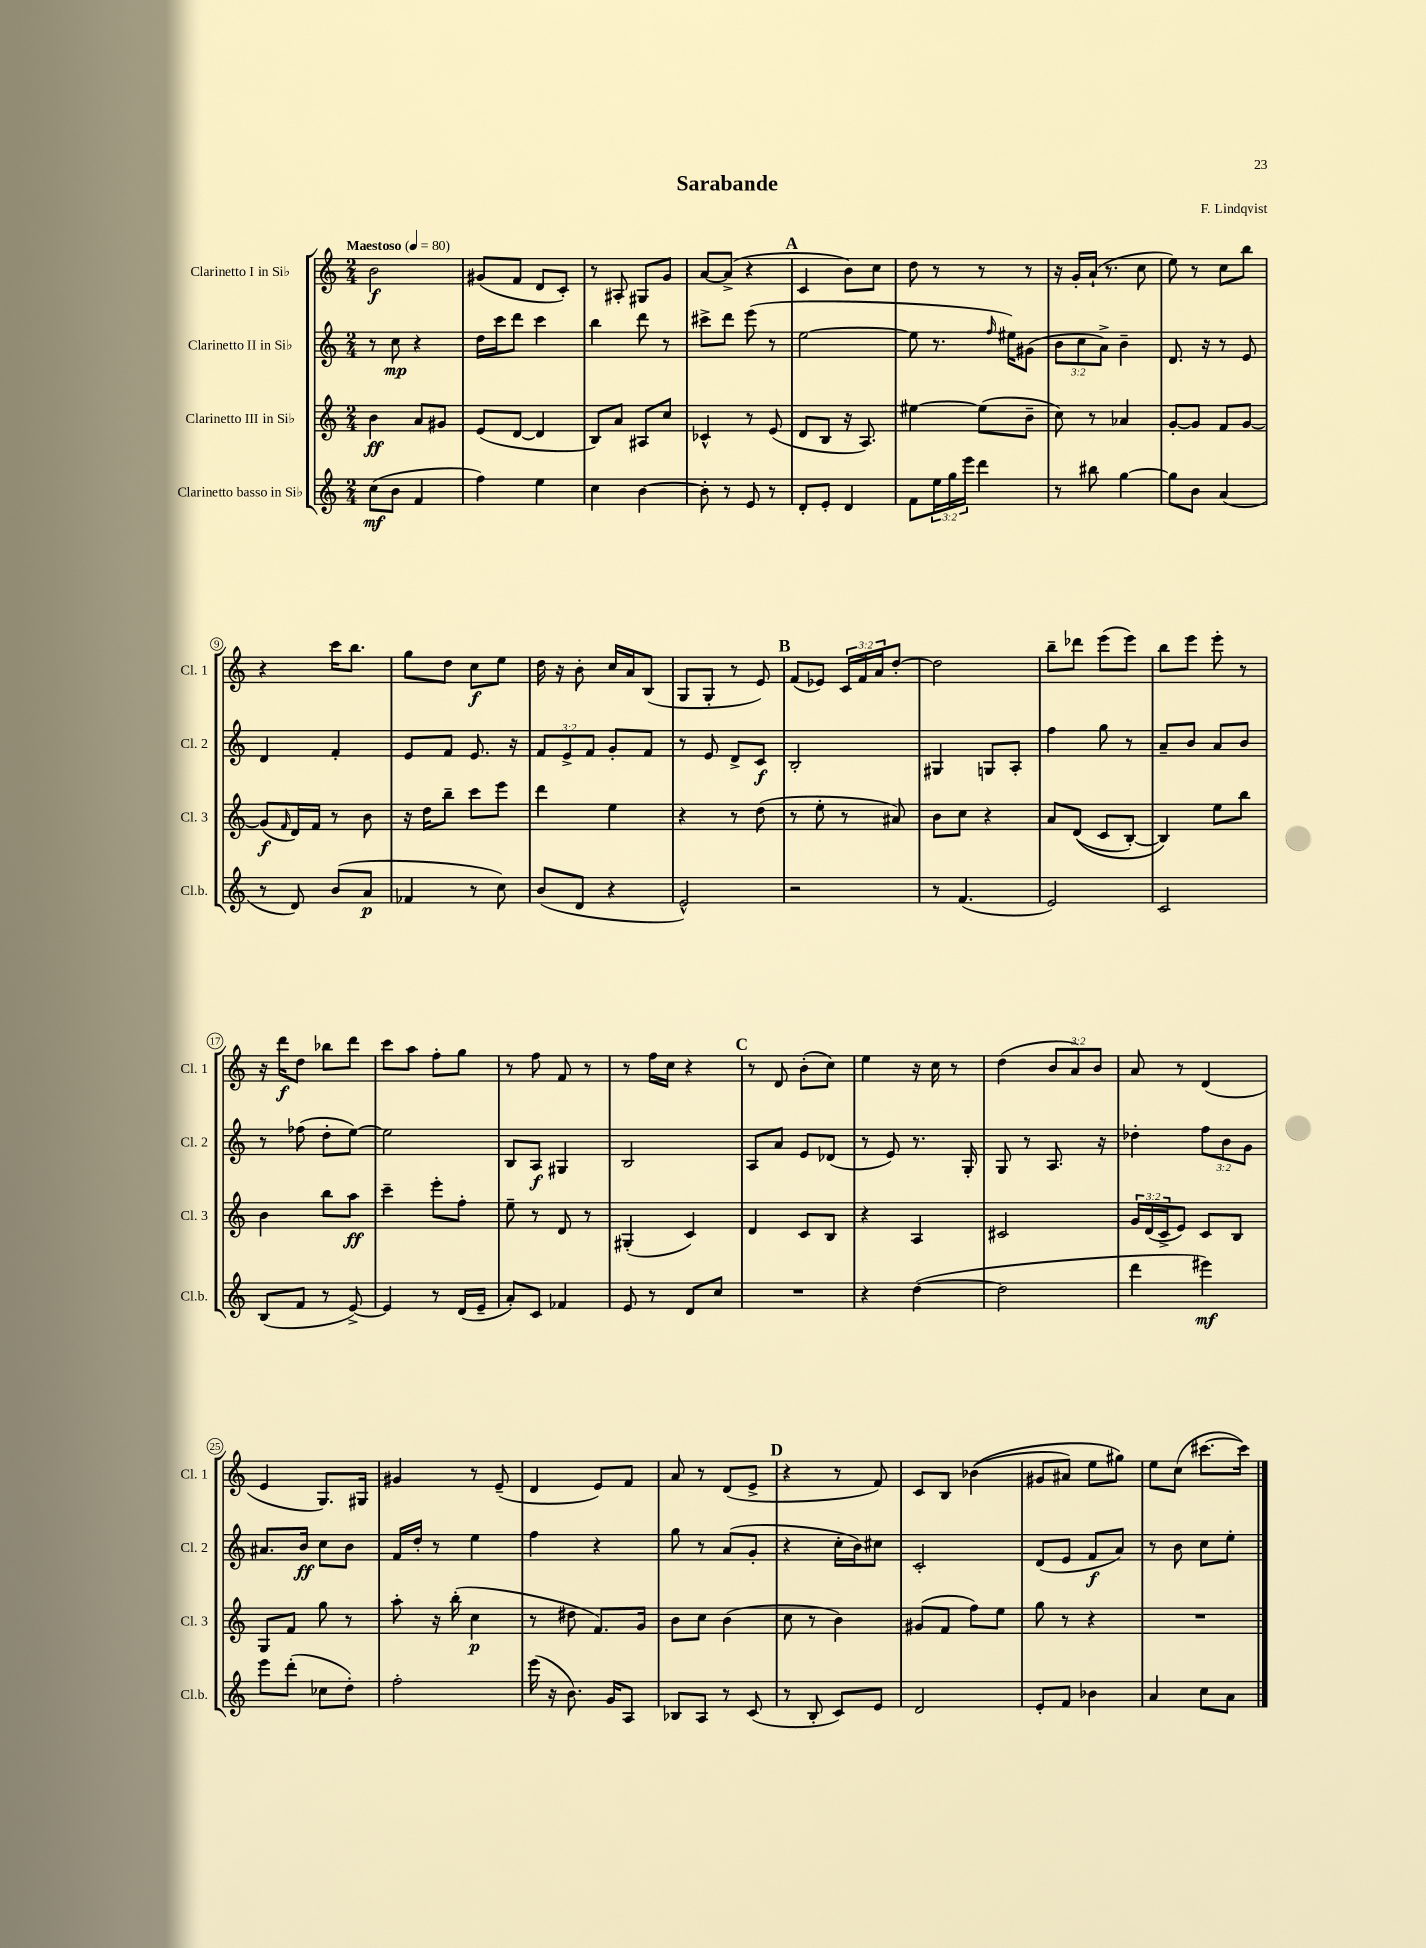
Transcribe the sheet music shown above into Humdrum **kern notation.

**kern	**kern	**kern	**kern
*staff4	*staff3	*staff2	*staff1
*clefG2	*clefG2	*clefG2	*clefG2
*k[]	*k[]	*k[]	*k[]
*M2/4	*M2/4	*M2/4	*M2/4
*MM80	*MM80	*MM80	*MM80
(8cc\L	4b\	8r	2b\
8b\J	.	8cc\	.
4f/	8a/L	4r	.
.	8g#/J	.	.
=	=	=	=
4ff\)	(8e/L	16dd\LL	(8g#/L
.	.	16ccc\J	.
.	[8d/J	8ddd\J	8f/J
4ee\	4d/]	4ccc\	8d/L
.	.	.	8c'/J)
=	=	=	=
4cc\	8B/L)	4bb\	8r
.	8a/J	.	8A#'/
[4b\	8A#/L	8ddd\	8G#/L
.	8cc/J	8r	8g/J
=	=	=	=
8b'\]	4c-^^/	8ccc#^\L	[8a/L
8r	.	8ddd\J	(8a^/]J
8e/	8r	(8eee\	4r
8r	(8e/	8r	.
=	=	=	=
8d'/L	8d/L	[2ee\	4c/
8e'/J	8B/J	.	.
4d/	16r	.	8b\L)
.	8.A/)	.	.
.	.	.	8cc\J
=	=	=	=
8f\L	[4ee#\	8ee\]	8dd\
24ee\L	.	8.r	8r
24gg\	.	.	.
24eee\JJ	.	.	.
4ddd\	(8ee#\]L	.	8r
.	.	16qqff/	.
.	.	16ee#\LK)	.
.	8b~\J	(8g#\J	8r
=	=	=	=
8r	8cc\)	12b\L	16r
.	.	.	16g'/LL
.	.	12cc\	.
8bb#\	8r	.	(16a`/JJ
.	.	12a^\J)	.
.	.	.	8.r
[4gg\	4a-/	4b~\	.
.	.	.	8cc\
=	=	=	=
8gg\]L	[8g'/L	8.d/	8ee\)
8b\J	8g/]J	.	8r
.	.	16r	.
(4a/	8f/L	8r	8cc\L
.	[8g/J	8e/	8bb\J
=	=	=	=
8r	(8g/]L	4d/	4r
.	16qqf/	.	.
8d/)	16d/L)	.	.
.	16f/JJ	.	.
(8b/L	8r	4f'/	16ccc\LK
.	.	.	8.bb\J
8a/J	8b\	.	.
=	=	=	=
4f-/	16r	8e/L	8gg\L
.	16dd\LK	.	.
.	8bb~\J	8f/J	8dd\J
8r	8ccc\L	8.e/	8cc\L
8cc\)	8eee\J	.	8ee\J
.	.	16r	.
=	=	=	=
(8b/L	4ddd\	12f/L	16dd\
.	.	.	16r
.	.	12e^/	.
8d/J	.	.	8b'\
.	.	12f/J	.
4r	4ee\	8g'/L	16cc/LL
.	.	.	16a/J
.	.	8f/J	(8B/J
=	=	=	=
2e^^/)	4r	8r	8G/L
.	.	8e/	8G'/J
.	8r	8d^/L	8r
.	(8dd\	8c/J	8e/)
=	=	=	=
2r	8r	2B'/	(8f/L
.	8ee'\	.	8e-/J)
.	8r	.	24c/LL
.	.	.	24f/
.	.	.	24a/J
.	8a#/)	.	[8dd'/J
=	=	=	=
8r	8b\L	4G#/	2dd\]
(4.f/	8cc\J	.	.
.	4r	8G/L	.
.	.	8A'/J	.
=	=	=	=
2e/)	8a/L	4ff\	8bb~\L
.	&((8d/J	.	8ddd-\J
.	8c/L	8gg\	(8eee\L
.	[8B'/J)	8r	8eee\J)
=	=	=	=
2c/	4B/]&)	8a~/L	8bb\L
.	.	8b/J	8eee\J
.	8ee\L	8a/L	8eee'\
.	8bb\J	8b/J	8r
=	=	=	=
(8B/L	4b\	8r	16r
.	.	.	16ddd\LK
8f/J	.	(8ff-\	8dd\J
8r	8bb\L	8dd'\L	8bb-\L
[8e^/)	8aa\J	[8ee\J)	8ddd\J
=	=	=	=
4e/]	4ccc~\	2ee\]	8ccc\L
.	.	.	8aa\J
8r	8eee'\L	.	8ff'\L
(16d/LL	8ff'\J	.	8gg\J
16e~/JJ	.	.	.
=	=	=	=
8a'/L)	8ee~\	8B/L	8r
8c/J	8r	8A/J	8ff\
4f-/	8d/	4G#/	8f/
.	8r	.	8r
=	=	=	=
8e/	(4G#'/	2B/	8r
8r	.	.	16ff\LL
.	.	.	16cc\JJ
8d/L	4c/)	.	4r
8cc/J	.	.	.
=	=	=	=
2r	4d/	8A/L	8r
.	.	8a/J	8d/
.	8c/L	8e/L	(8b'\L
.	8B/J	(8d-/J	8cc\J)
=	=	=	=
4r	4r	8r	4ee\
.	.	8e/)	.
([4dd\	4A/	8.r	16r
.	.	.	16cc\
.	.	.	8r
.	.	16G'/	.
=	=	=	=
2dd\]	2c#/	8G/	(4dd\
.	.	8r	.
.	.	8.A/	12b/L
.	.	.	12a/)
.	.	.	12b/J
.	.	16r	.
=	=	=	=
4ddd\	24g/LL	4dd-'\	8a/
.	(24d/	.	.
.	24c^/J	.	.
.	8e/J)	.	8r
4eee#\)	8c/L	12ff\L	(4d/
.	.	12b\	.
.	8B/J	.	.
.	.	12g\J	.
=	=	=	=
8eee\L	8G/L	8.a#/L	4e/
(8ddd'\J	8f/J	.	.
.	.	16b/Jk	.
8cc-\L	8gg\	8cc\L	8.G/L)
8dd'\J)	8r	8b\J	.
.	.	.	16G#/Jk
=	=	=	=
2ff'\	8aa'\	16f/LL	4g#/
.	.	16dd'/JJ	.
.	16r	8r	.
.	(16bb'\	.	.
.	4cc\	4ee\	8r
.	.	.	(8e~/
=	=	=	=
(16eee\	8r	4ff\	4d/
16r	.	.	.
8.b\)	8dd#\	.	.
.	8.f/L)	4r	8e/L)
16g/LK	.	.	.
8A/J	.	.	8f/J
.	16g/Jk	.	.
=	=	=	=
8B-/L	8b\L	8gg\	8a/
8A/J	8cc\J	8r	8r
8r	(4b\	(8a/L	(8d/L
(8c/	.	8g'/J	8e^/J
=	=	=	=
8r	8cc\	4r	4r
8B'/	8r	.	.
8c/L)	4b\)	16cc'\LL	8r
.	.	16b\J)	.
8e/J	.	8cc#\J	8f/)
=	=	=	=
2d/	(8g#/L	2c'/	8c/L
.	8f/J	.	8B/J
.	8ff\L)	.	&((4b-\
.	8ee\J	.	.
=	=	=	=
8e'/L	8gg\	(8d/L	8g#/L
8f/J	8r	8e/J	8a#/J)
4b-\	4r	8f/L	8ee\L
.	.	8a/J)	8gg#\J&)
=	=	=	=
4a/	2r	8r	8ee\L
.	.	8b\	(8cc\J
8cc\L	.	8cc\L	[8.ccc#\L
8a\J	.	8ee'\J	.
.	.	.	16ccc#\]Jk)
==	==	==	==
*-	*-	*-	*-
